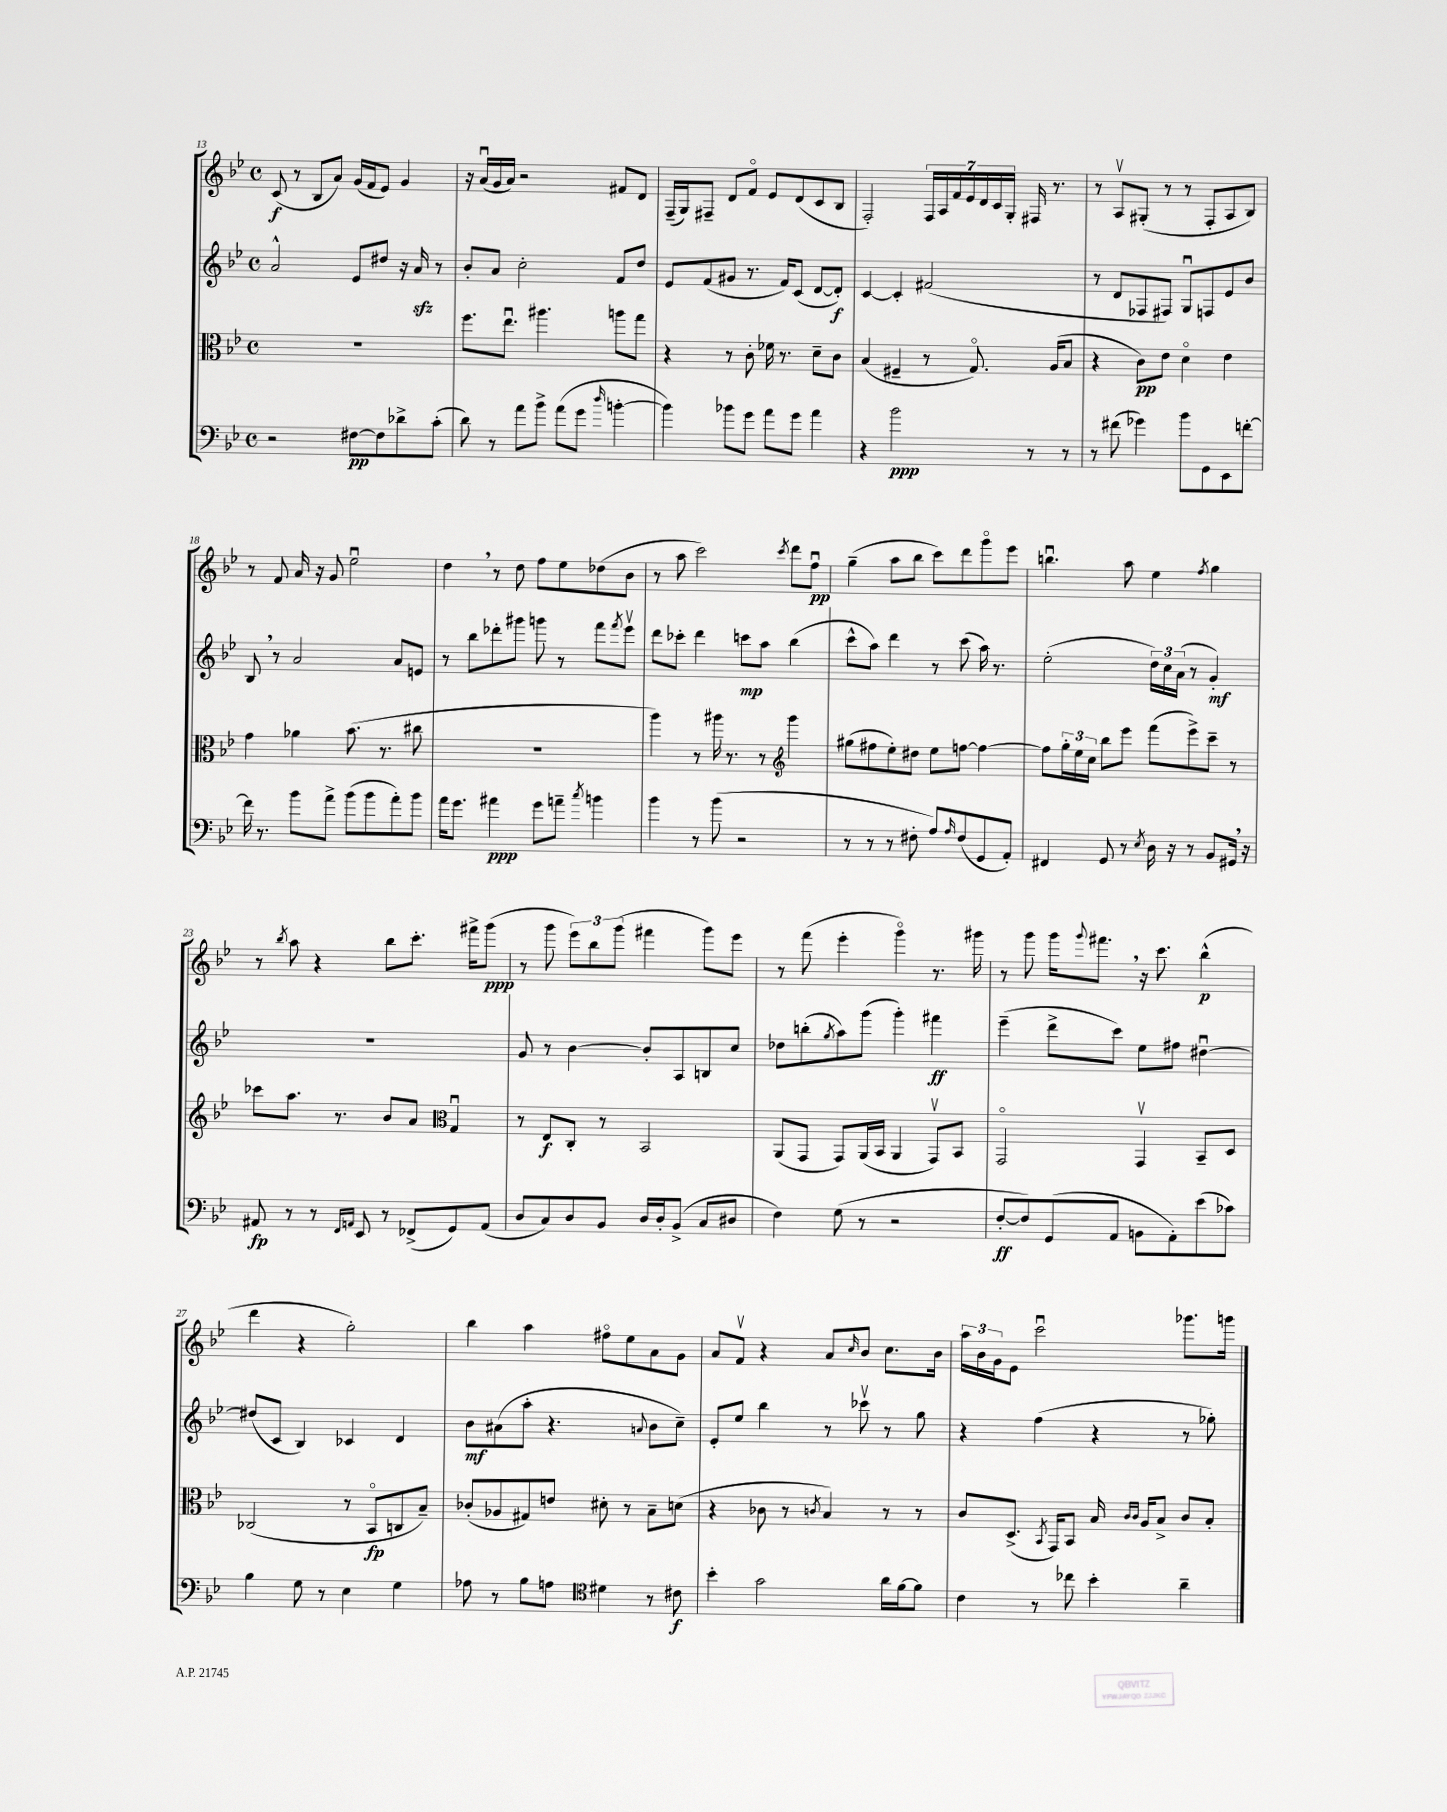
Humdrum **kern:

**kern	**kern	**kern	**kern
*staff4	*staff3	*staff2	*staff1
*clefF4	*clefC3	*clefG2	*clefG2
*k[b-e-]	*k[b-e-]	*k[b-e-]	*k[b-e-]
*M4/4	*M4/4	*M4/4	*M4/4
*met(c)	*met(c)	*met(c)	*met(c)
2r	1r	2a^^	(8c
.	.	.	8r
.	.	.	8B-
.	.	.	8a)
[8F#	.	8e-	(16g
.	.	.	16f
8F#]	.	8dd#	8e-)
8d-^	.	16r	4g
.	.	16a	.
(8c'	.	8r	.
=	=	=	=
8d)	8.ff	8b-'	16r
.	.	.	(16au
8r	.	8a	16g
.	8.ee-u	.	16a)
8a	.	2cc'	2r
8b-^	4.aa#	.	.
(8a	.	.	.
8g	.	.	.
16qqdd	.	.	.
[4b'	8aa	8f	8f#
.	8gg	8dd	8d
=	=	=	=
4b])	4r	8e-	(16F~
.	.	.	16G)
.	.	(8f	8F#~
8b-	8r	8g#	8d
8g	8c'	8.r	8fo
8a	16f-	.	8e-
.	8.r	16f)	.
8g	.	(8c	(8d
4a	8d~	[8d	8c
.	8c	8d'])	8B-
=	=	=	=
4r	(4B-	[4c	2F')
2b-	4F#~	4c']	.
.	8r	(2f#	28F
.	.	.	28A
.	.	.	28f
.	.	.	28e-
.	8.Go)	.	.
.	.	.	28d
.	.	.	28c
.	.	.	28G'
8r	.	.	16F#
.	(16A	.	8.r
8r	8B-	.	.
=	=	=	=
8r	4r	8r	8r
(8f#	.	8d	8Av
4g-)	8c)	8F-	(8G#'
.	8e-	8F#)	8r
8b-	4do	8Gu	8r
8GG	.	8F	8F'
8EE-	4e-	8e-	8A
[8f'	.	8b-	8B-)
=	=	=	=
16f]	4g	8B-	8r
8.r	.	.	.
.	.	8r	8f
8b-	4a-	2a	16a
.	.	.	16r
8a^	.	.	8g
(8b-	(8.b-	.	2ee-u
8b-	.	.	.
.	8.r	.	.
8a')	.	8a	.
8b-	8cc#	8e	.
=	=	=	=
16a	1r	8r	4dd
8.g	.	.	.
.	.	8bb-	.
4a#	.	8ddd-'	8r
.	.	8ggg#	8dd
8g	.	8ggg	8ff
8a~	.	8r	8ee-
8qcc	.	.	.
4b	.	8fff	(8dd-
.	.	8qfff	.
.	.	8eee-v	8b-
=	=	=	=
4b-	4aa)	8ddd	8r
.	.	8ccc-'	8aa
8r	8r	4ddd	2ccc)
(8b-	16aa#	.	.
.	8.r	.	.
2r	.	8ccc	.
.	8r	8aa	.
*	*clefG2	*	*
.	.	.	8qccc
.	4ggg	(4bb-	8ddd
.	.	.	8ffu
=	=	=	=
8r	(8gg#	8ccc^^	(4gg~
8r	8ff#	8aa)	.
8r	8ee-')	4ddd	8aa
8F#'	8dd#	.	8bb-
8A)	8ee-	8r	8ccc)
16qqA	.	.	.
(8F#	[8ff	(8ccc	8ddd
8GG	4ff_	16aa)	8gggo
.	.	8.r	.
8AA')	.	.	8eee-
=	=	=	=
4FF#	8ff]	(2ee-'	4.bbu
.	24gg'	.	.
.	24ee-	.	.
.	24cc	.	.
8GG	8bb-	.	.
8r	8eee-	.	8aa
8qE-	.	.	.
16D	(8fff	24dd)	4ee-
.	.	24cc	.
16r	.	.	.
.	.	(24a	.
8r	8eee-^)	8r	.
.	.	.	8qff
8BB-	8ccc~	4g')	4gg
16GG#	8r	.	.
16r	.	.	.
=	=	=	=
8AA#	8ccc-	1r	8r
.	.	.	8qbb-
8r	8.aa	.	8aa
8r	.	.	4r
.	8.r	.	.
16qqFF	.	.	.
16qqAA	.	.	.
8EE-	.	.	.
8r	8b-	.	8bb-
(8FF-^	8a	.	8.ccc'
*	*clefC3	*	*
8GG)	4Gu	.	.
.	.	.	16fff#^
(8AA	.	.	(8ggg
=	=	=	=
8D	8r	8g	8r
8C)	8E-	8r	8ggg
8D	8C'	[4b-	12eee-)
.	.	.	12bb-
8BB-	8r	.	.
.	.	.	(12ggg
16D	2BB-	8b-']	4fff#
16D'	.	.	.
(8BB-^	.	8A	.
8C	.	8B	8ggg)
8D#	.	8cc	8eee-
=	=	=	=
4F)	(8AA	8dd-	8r
.	8GG	(8bb'	(8fff
.	.	8qgg	.
(8G	8GG)	8aa)	4eee-'
8r	(16AA	(8ggg	.
.	16BB-	.	.
2r	4AA	4ggg')	4gggo)
.	8GGv)	4fff#	8.r
.	8BB-	.	.
.	.	.	16ggg#
=	=	=	=
[8F'	2GGo	(4eee-~	8r
8F])	.	.	8ggg
(8GG	.	8ddd^	16ggg
.	.	.	8qqggg
.	.	.	8.fff#
8AA	.	8ccc)	.
8BB	4GGv	8ee-	16r
.	.	.	8.ccc
8AA')	.	8ff#	.
(8e-	8BB-~	[4dd#u	(4bb-^^
8c-)	8D	.	.
=	=	=	=
4B-	(2C-	(8dd#]	4ddd
.	.	8c	.
8G	.	4B-)	4r
8r	.	.	.
4E-	8r	4c-	2gg')
.	8BB-o	.	.
4G	8C	4d	.
.	8B-~)	.	.
=	=	=	=
8A-	(8c-'	8b-	4bb-
8r	8A-	(8a#	.
8B-	8G#)	8aa'	4aa
8A	8e	4.r	.
*clefC4	*	*	*
4d#	8d#'	.	8ff#o
.	8r	.	8ee-
.	.	8qqa	.
8r	8B-~	8b-	8a
8c#	(8d	8cc~)	8g
=	=	=	=
4b-'	4r	8e-'	8a
.	.	8ee-	8fv
2g	8c-	4bb-	4r
.	8r	.	.
.	8qc	.	.
.	4B-)	8r	8a
.	.	.	16qqcc
.	.	8ccc-v	8b-
16a	8r	8r	8.cc
[16f	.	.	.
8f]	8r	8gg	.
.	.	.	16b-
=	=	=	=
4c	8c	4r	24aa
.	.	.	24b-
.	.	.	24g
.	(8.D^	.	8e-
8r	.	(4ff	2cccu
.	8qBB-	.	.
.	16GG)	.	.
8cc-	8BB-	.	.
4b-'	16B-	4r	.
.	16qqc	.	.
.	16qqc	.	.
.	16A	.	.
.	8B-^	.	.
4a~	8c	8r	8.ggg-
.	8B-'	8gg-')	.
.	.	.	16ggg
==	==	==	==
*-	*-	*-	*-
